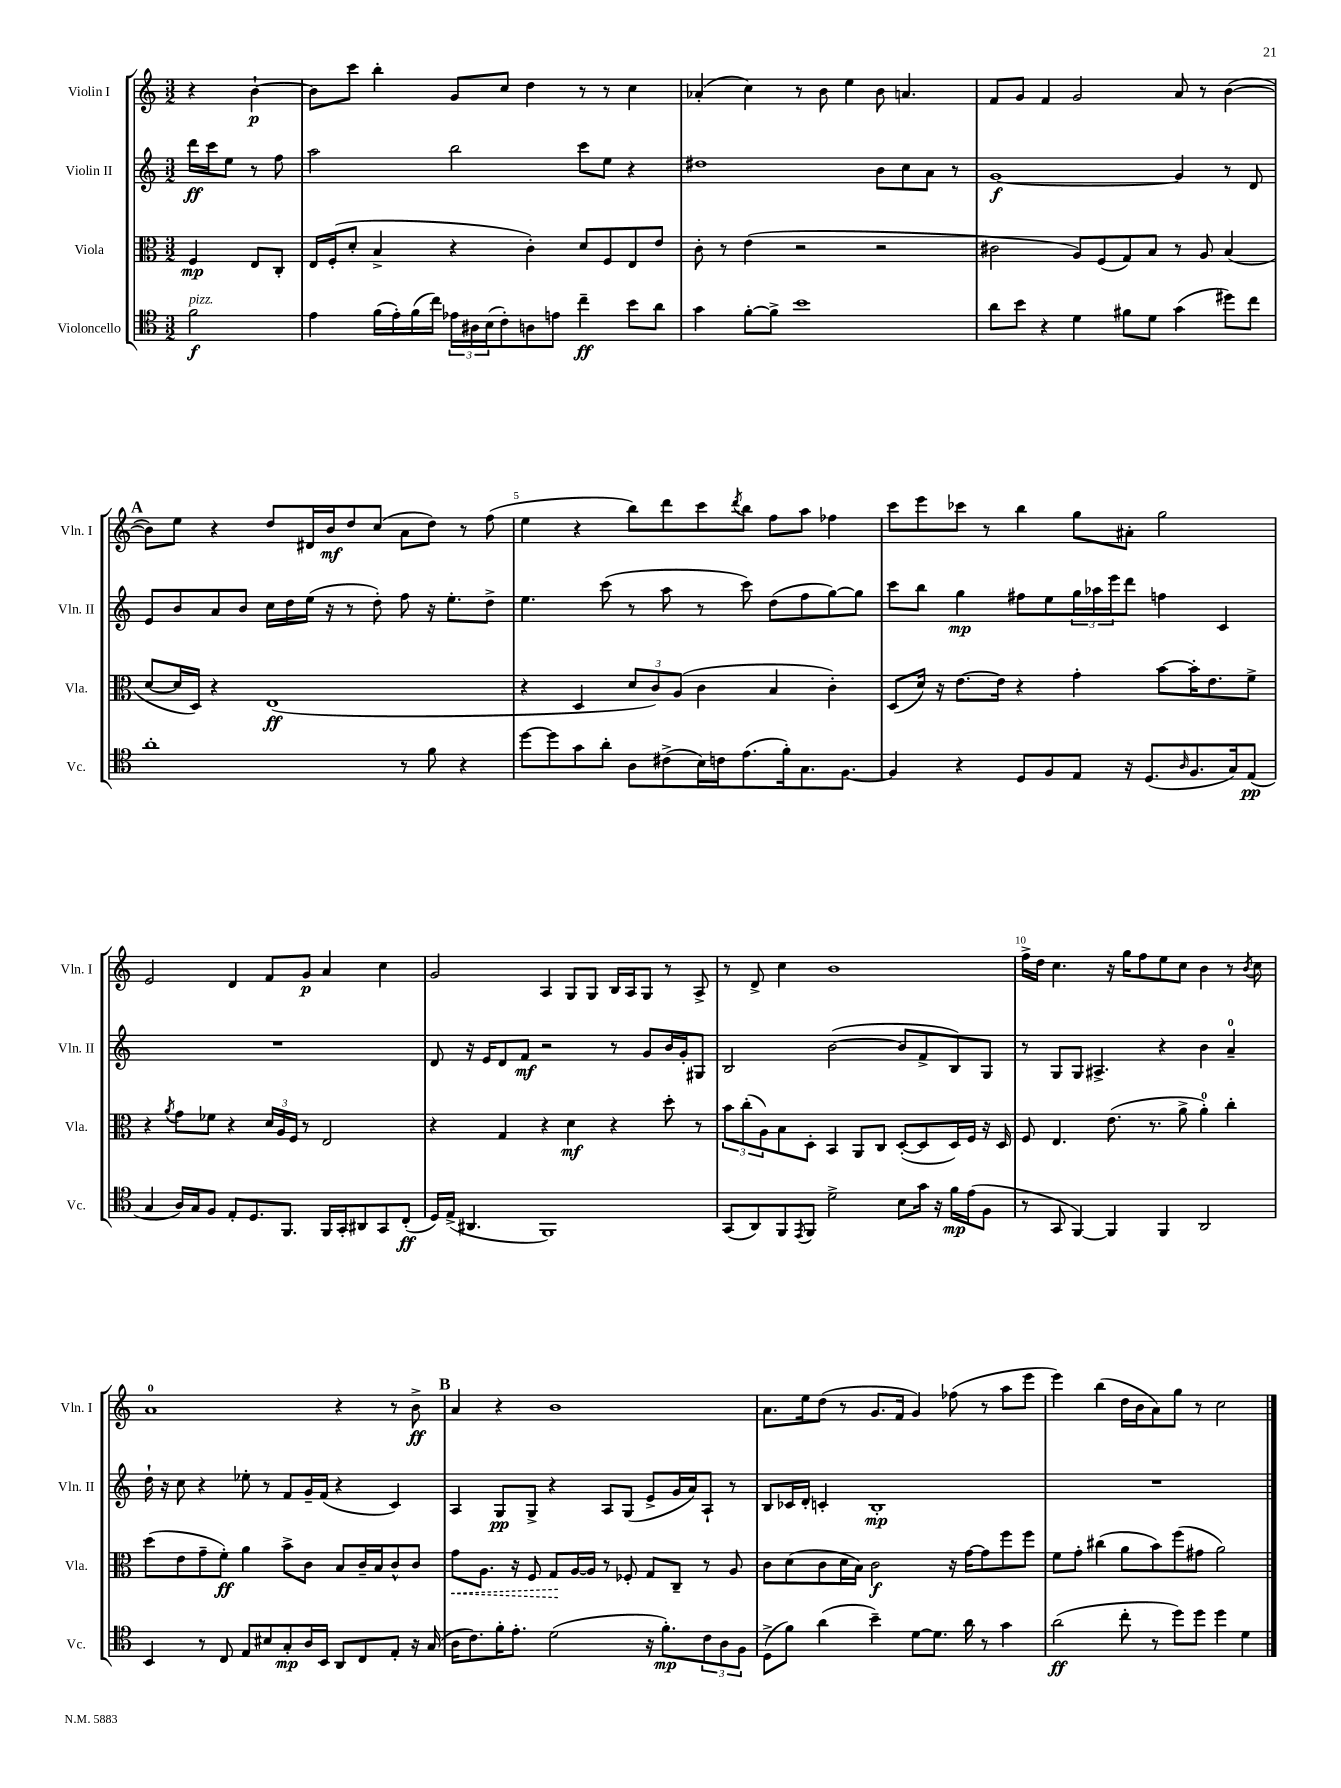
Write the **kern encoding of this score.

**kern	**kern	**kern	**kern
*staff4	*staff3	*staff2	*staff1
*clefC4	*clefC3	*clefG2	*clefG2
*k[]	*k[]	*k[]	*k[]
*M3/2	*M3/2	*M3/2	*M3/2
2f	4F	16ddd	4r
.	.	16ccc	.
.	.	8ee	.
.	8E	8r	[4b`
.	8C'	8ff	.
=	=	=	=
4e	16E	2aa	8b]
.	(16F'	.	.
.	8d'	.	8ccc
(16f	4B^	.	4bb'
16e')	.	.	.
(16f	.	.	.
16cc)	.	.	.
24e-	4r	2bb	8g
24A#	.	.	.
(24B	.	.	.
8c')	.	.	8cc
8A	4c')	.	4dd
8e	.	.	.
4cc~	8d	8ccc	8r
.	8F	8ee	8r
8b	8E	4r	4cc
8a	8e	.	.
=	=	=	=
4g	8c'	1dd#	(4a-'
.	8r	.	.
[8f'	(4e	.	4cc)
8f^]	.	.	.
1b	2r	.	8r
.	.	.	8b
.	.	.	4ee
.	2r	8b	8b
.	.	8cc	4.a
.	.	8a	.
.	.	8r	.
=	=	=	=
8a	2c#	[1g	8f
8b	.	.	8g
4r	.	.	4f
4d	8A)	.	2g
.	(8F	.	.
8f#	8G)	.	.
8d	8B	.	.
(4g	8r	4g]	8a
.	8A	.	8r
8dd#)	(4B	8r	([4b
8cc	.	8d	.
=	=	=	=
1a'	[8d	8e	8b])
.	16d]	8b	8ee
.	16D)	.	.
.	4r	8a	4r
.	.	8b	.
.	(1E	16cc	8dd
.	.	16dd	.
.	.	(16ee	16d#
.	.	16r	16b
.	.	8r	8dd
.	.	8dd')	(8cc
8r	.	8ff	8a
8f	.	16r	8dd)
.	.	8.ee'	.
4r	.	.	8r
.	.	8dd^	(8ff
=	=	=	=
[8dd	4r	4.ee	4ee
8dd]	.	.	.
8g	4D	.	4r
8a'	.	(8ccc	.
8A	12d	8r	8bb)
.	12c)	.	.
(8c#^	.	8aa	8ddd
.	(12A	.	.
16B)	4c	8r	8ccc
16c	.	.	.
.	.	.	8qddd
(8.e	.	8ccc)	8bb
.	4B	(8dd	8ff
16f')	.	.	.
8.G	.	8ff	8aa
.	4c')	[8gg)	4ff-
[8.F	.	.	.
.	.	8gg]	.
=	=	=	=
4F]	(8D	8ccc	8ccc
.	16d)	8bb	8eee
.	16r	.	.
4r	[8.e	4gg	8ccc-
.	.	.	8r
.	16e]	.	.
8D	4r	8ff#	4bb
8F	.	8ee	.
8E	4g'	24gg	8gg
.	.	24aa-	.
.	.	24eee	.
16r	.	8ddd	8a#'
(8.D	.	.	.
.	[8b	4ff	2gg
16qqA	.	.	.
8.F	16b']	.	.
.	8.e	.	.
.	.	4c	.
16G)	.	.	.
(8E	8f^	.	.
=	=	=	=
4G	4r	1.r	2e
.	8qa	.	.
16A)	8g	.	.
16G	.	.	.
8F	8f-	.	.
8E'	4r	.	4d
8.D	.	.	.
.	24d	.	8f
.	24A	.	.
8.FF	.	.	.
.	24F	.	.
.	8r	.	8g
16FF	2E	.	4a
16GG'	.	.	.
8AA#	.	.	.
8GG	.	.	4cc
(8C'	.	.	.
=	=	=	=
16D)	4r	8d	2g
(16E^	.	.	.
4.AA#	.	16r	.
.	.	16e	.
.	4G	8d	.
.	.	8f	.
1FF)	4r	2r	4A
.	4d	.	8G
.	.	.	8G
.	4r	8r	16B
.	.	.	16A
.	.	8g	8G
.	8dd'	16b	8r
.	.	16g'	.
.	8r	8G#	8A^
=	=	=	=
(8GG	12b	2B	8r
.	(12cc'	.	.
8AA)	.	.	8d^
.	12A)	.	.
8FF	8B	.	4cc
8qEE	.	.	.
8FF	8D'	.	.
2d^	4BB	([2b	1b
.	8AA	.	.
.	8C	.	.
8B	([8D'	8b]	.
16g	8D]	8f^	.
16r	.	.	.
16f	16D)	8B)	.
(16e	16F	.	.
8F	16r	8G	.
.	16D	.	.
=	=	=	=
8r	8F	8r	16ff^
.	.	.	16dd
8GG	4.E	8G	4.cc
[4FF)	.	8G	.
.	.	4.A#^	.
4FF]	(8.e	.	16r
.	.	.	16gg
.	.	.	8ff
.	8.r	.	.
4FF	.	4r	8ee
.	8a^	.	8cc
2AA	4a')	4b	4b
.	4cc'	4a~	8r
.	.	.	8qb
.	.	.	8cc
=	=	=	=
4BB	(8dd	16dd`	1a
.	.	16r	.
.	8e	8cc	.
8r	8g~	4r	.
8C	8f')	.	.
8E	4a	8ee-'	.
8B#	.	8r	.
8G'	8b^	8f	.
16A	8c	16g~	.
16BB	.	(16f	.
8AA	8B	4r	4r
8C	16c~	.	.
.	16B	.	.
8E'	8c^^	4c)	8r
16r	8c	.	8b^
(16G	.	.	.
=	=	=	=
16A	8g	4A	4a
8.c)	.	.	.
.	8.A	.	.
16f'	.	8G	4r
8.e'	16r	.	.
.	8F	8G^	.
(2d	8G	4r	1b
.	[16A	.	.
.	16A]	.	.
.	8r	8A	.
.	8F-'	(8G	.
16r	8G	8e^	.
8.f')	.	.	.
.	8C~	16g	.
.	.	16a)	.
12c	8r	8A`	.
12A	.	.	.
.	8A	8r	.
12F	.	.	.
=	=	=	=
(8D^	8c	8B	8.a
8f)	(8d	16c-	.
.	.	16d'	16ee
(4a	8c	4c'	(8dd
.	16d	.	8r
.	16B)	.	.
4b~)	2c	1B'	8.g
.	.	.	16f
[8d	.	.	4g)
8.d]	.	.	.
.	16r	.	(8ff-
16a	[16g	.	.
8r	8g]	.	8r
4g	8ff	.	8aa
.	8ff	.	8eee
=	=	=	=
(2a	8f	1.r	4eee)
.	8g'	.	.
.	(4cc#	.	(4bb
8cc'	8a	.	16dd
.	.	.	16b
8r	8b)	.	8a)
8dd)	(8ff	.	8gg
8dd	8g#	.	8r
4dd	2a)	.	2cc
4d	.	.	.
==	==	==	==
*-	*-	*-	*-
